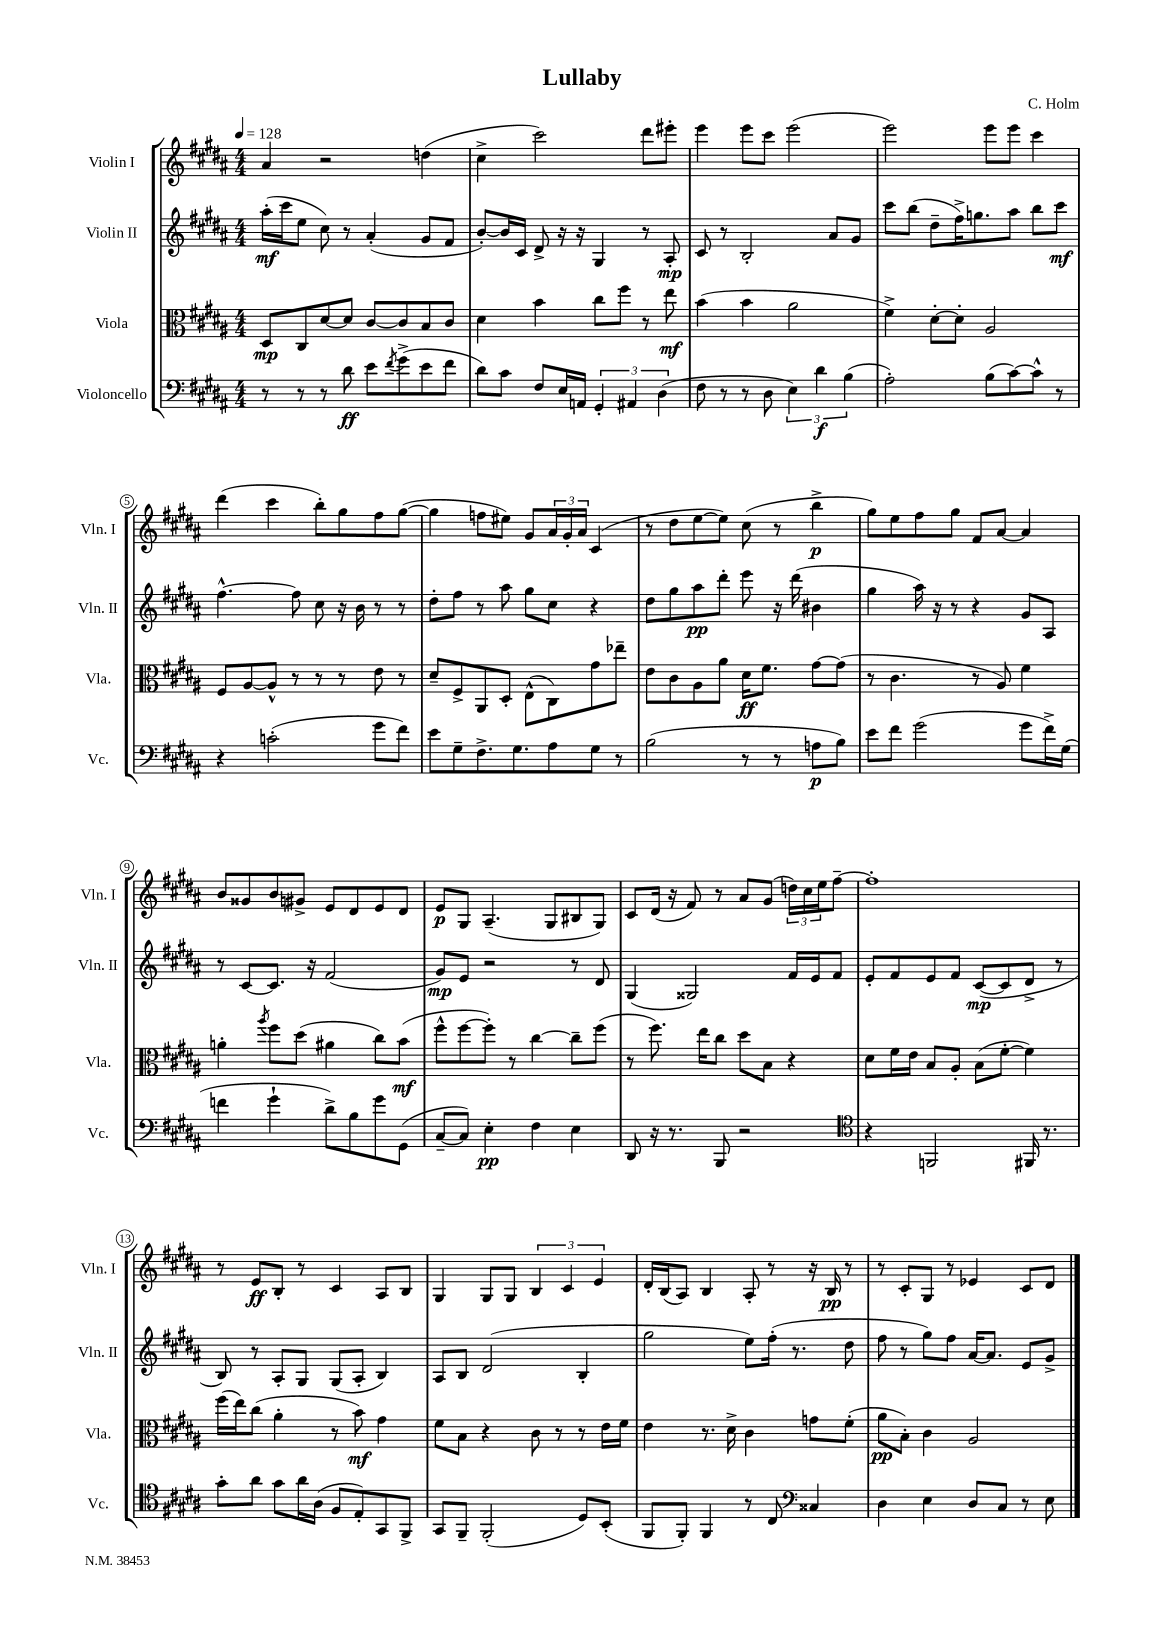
\header { title = "Lullaby" composer = "C. Holm" }
<<
\new StaffGroup <<
\new Staff = "s0" \with { instrumentName = "Violin I" shortInstrumentName = "Vln. I" } {
    \clef treble \key b \major \numericTimeSignature \time 4/4 \tempo 4 = 128
    ais'4 r2 d''4( |
    cis''4-> cis'''2) dis'''8 eis'''8-. |
    e'''4 e'''8 cis'''8 e'''2( |
    e'''2) e'''8 e'''8 cis'''4 |
    dis'''4( cis'''4 b''8-.) gis''8 fis''8 gis''8~( |
    gis''4 f''8 eis''8) gis'8 \tuplet 3/2 { ais'16 gis'16-. ais'16 } cis'4( |
    r8 dis''8 e''8~ e''8) cis''8( r8 b''4->\p |
    gis''8) e''8 fis''8 gis''8 fis'8 ais'8~ ais'4 |
    b'8 gisis'8 b'8 gis'8-> e'8 dis'8 e'8 dis'8 |
    e'8\p gis8 ais4.--( gis8 bis8 gis8) |
    cis'8 dis'16( r16 fis'8) r8 ais'8 gis'8( \tuplet 3/2 { d''16) cis''16 e''16 } fis''8~-- |
    fis''1-. |
    r8 e'8\ff b8-. r8 cis'4 ais8 b8 |
    gis4 gis8 gis8 \tuplet 3/2 { b4 cis'4 e'4 } |
    dis'16-. b16( ais8) b4 ais8-. r8 r16 b16\pp r8 |
    r8 cis'8-. gis8 r8 ees'4 cis'8 dis'8 \bar "|." |
}
\new Staff = "s1" \with { instrumentName = "Violin II" shortInstrumentName = "Vln. II" } {
    \clef treble \key b \major \numericTimeSignature \time 4/4
    ais''16-.\mf( cis'''16 e''8 cis''8) r8 ais'4-.( gis'8 fis'8 |
    b'8~-.) b'16 cis'16 dis'8-> r16 r16 gis4 r8 ais8-.\mp |
    cis'8 r8 b2-. ais'8 gis'8 |
    cis'''8 b''8( dis''8-- fis''16->) g''8. ais''8 b''8 cis'''8\mf |
    fis''4.~-^ fis''8 cis''8 r16 b'16 r8 r8 |
    dis''8-. fis''8 r8 ais''8 gis''8 cis''8 r4 |
    dis''8 gis''8 ais''8\pp dis'''8-. e'''8 r16 dis'''16( bis'4 |
    gis''4 ais''16) r16 r8 r4 gis'8 ais8 |
    r8 cis'8~ cis'8. r16 fis'2( |
    gis'8\mp) e'8 r2 r8 dis'8 |
    gis4( gisis2) fis'16 e'16 fis'8 |
    e'8-. fis'8 e'8 fis'8 cis'8~\mp( cis'8 dis'8-> r8 |
    b8) r8 ais8-. gis8 gis8( ais8-. b4) |
    ais8 b8 dis'2( b4-. |
    gis''2 e''8) fis''16-.( r8. dis''8 |
    fis''8 r8 gis''8) fis''8 ais'16~ ais'8. e'8 gis'8-> \bar "|." |
}
\new Staff = "s2" \with { instrumentName = "Viola" shortInstrumentName = "Vla." } {
    \clef alto \key b \major \numericTimeSignature \time 4/4
    dis8\mp cis8 dis'8~ dis'8 cis'8~ cis'8 b8 cis'8 |
    dis'4 b'4 cis''8 fis''8 r8 e''8\mf |
    b'4( b'4 ais'2 |
    fis'4->) dis'8~-. dis'8-. ais2 |
    fis8 ais8~ ais8-^ r8 r8 r8 e'8 r8 |
    dis'8-- fis8-> ais,8 dis8-. e8-^( cis8) gis'8 ees''8-- |
    e'8 cis'8 ais8 ais'8 dis'16\ff fis'8. gis'8~ gis'8( |
    r8 cis'4. r8 ais8) fis'4 |
    a'4-. \acciaccatura { ais''8 } fis''8 dis''8( ais'4 cis''8) b'8\mf( |
    fis''8-^ fis''8~ fis''8-.) r8 cis''4~ cis''8-- fis''8( |
    r8 fis''8.) e''16 cis''8 dis''8 b8 r4 |
    dis'8 fis'16 e'16 b8 ais8-. b8( fis'8~-. fis'4) |
    fis''16( e''16) cis''8( ais'4-. r8 b'8\mf) gis'4 |
    fis'8 b8 r4 cis'8 r8 r8 e'16 fis'16 |
    e'4 r8. dis'16-> cis'4 g'8 fis'8-.( |
    ais'8\pp b8-.) cis'4 ais2 \bar "|." |
}
\new Staff = "s3" \with { instrumentName = "Violoncello" shortInstrumentName = "Vc." } {
    \clef bass \key b \major \numericTimeSignature \time 4/4
    r8 r8 r8 dis'8\ff e'8 \acciaccatura { fis'8 } gis'8->( e'8 fis'8 |
    dis'8) cis'8 fis8 e16 a,16 \tuplet 3/2 { gis,4-. ais,4 dis4( } |
    fis8 r8 r8 dis8 \tuplet 3/2 { e4) dis'4\f b4( } |
    ais2-.) b8( cis'8~) cis'8-^ r8 |
    r4 c'2-.( gis'8 fis'8) |
    e'8 gis8-- fis8.-> gis8. ais8 gis8 r8 |
    b2( r8 r8 a8\p b8) |
    e'8 fis'8 gis'2( gis'8 fis'16->) gis16( |
    f'4 gis'4-! dis'8->) b8 gis'8 gis,8( |
    cis8~-- cis8) e4-.\pp fis4 e4 |
    dis,8 r16 r8. b,,8 r2 |
    \clef tenor r4 f,2 fis,16 r8. |
    gis'8-. ais'8 gis'8 ais'16 ais16( fis8 e8-.) gis,8 fis,8-> |
    gis,8 fis,8-- fis,2-.( dis8) b,8-.( |
    fis,8 fis,8-.) fis,4 r8 cis8 \clef bass cisis4 |
    dis4 e4 dis8 cis8 r8 e8 \bar "|." |
}
>>
>>
\layout { \context { \Score \override BarNumber.stencil = #(make-stencil-circler 0.1 0.3 ly:text-interface::print) } }
